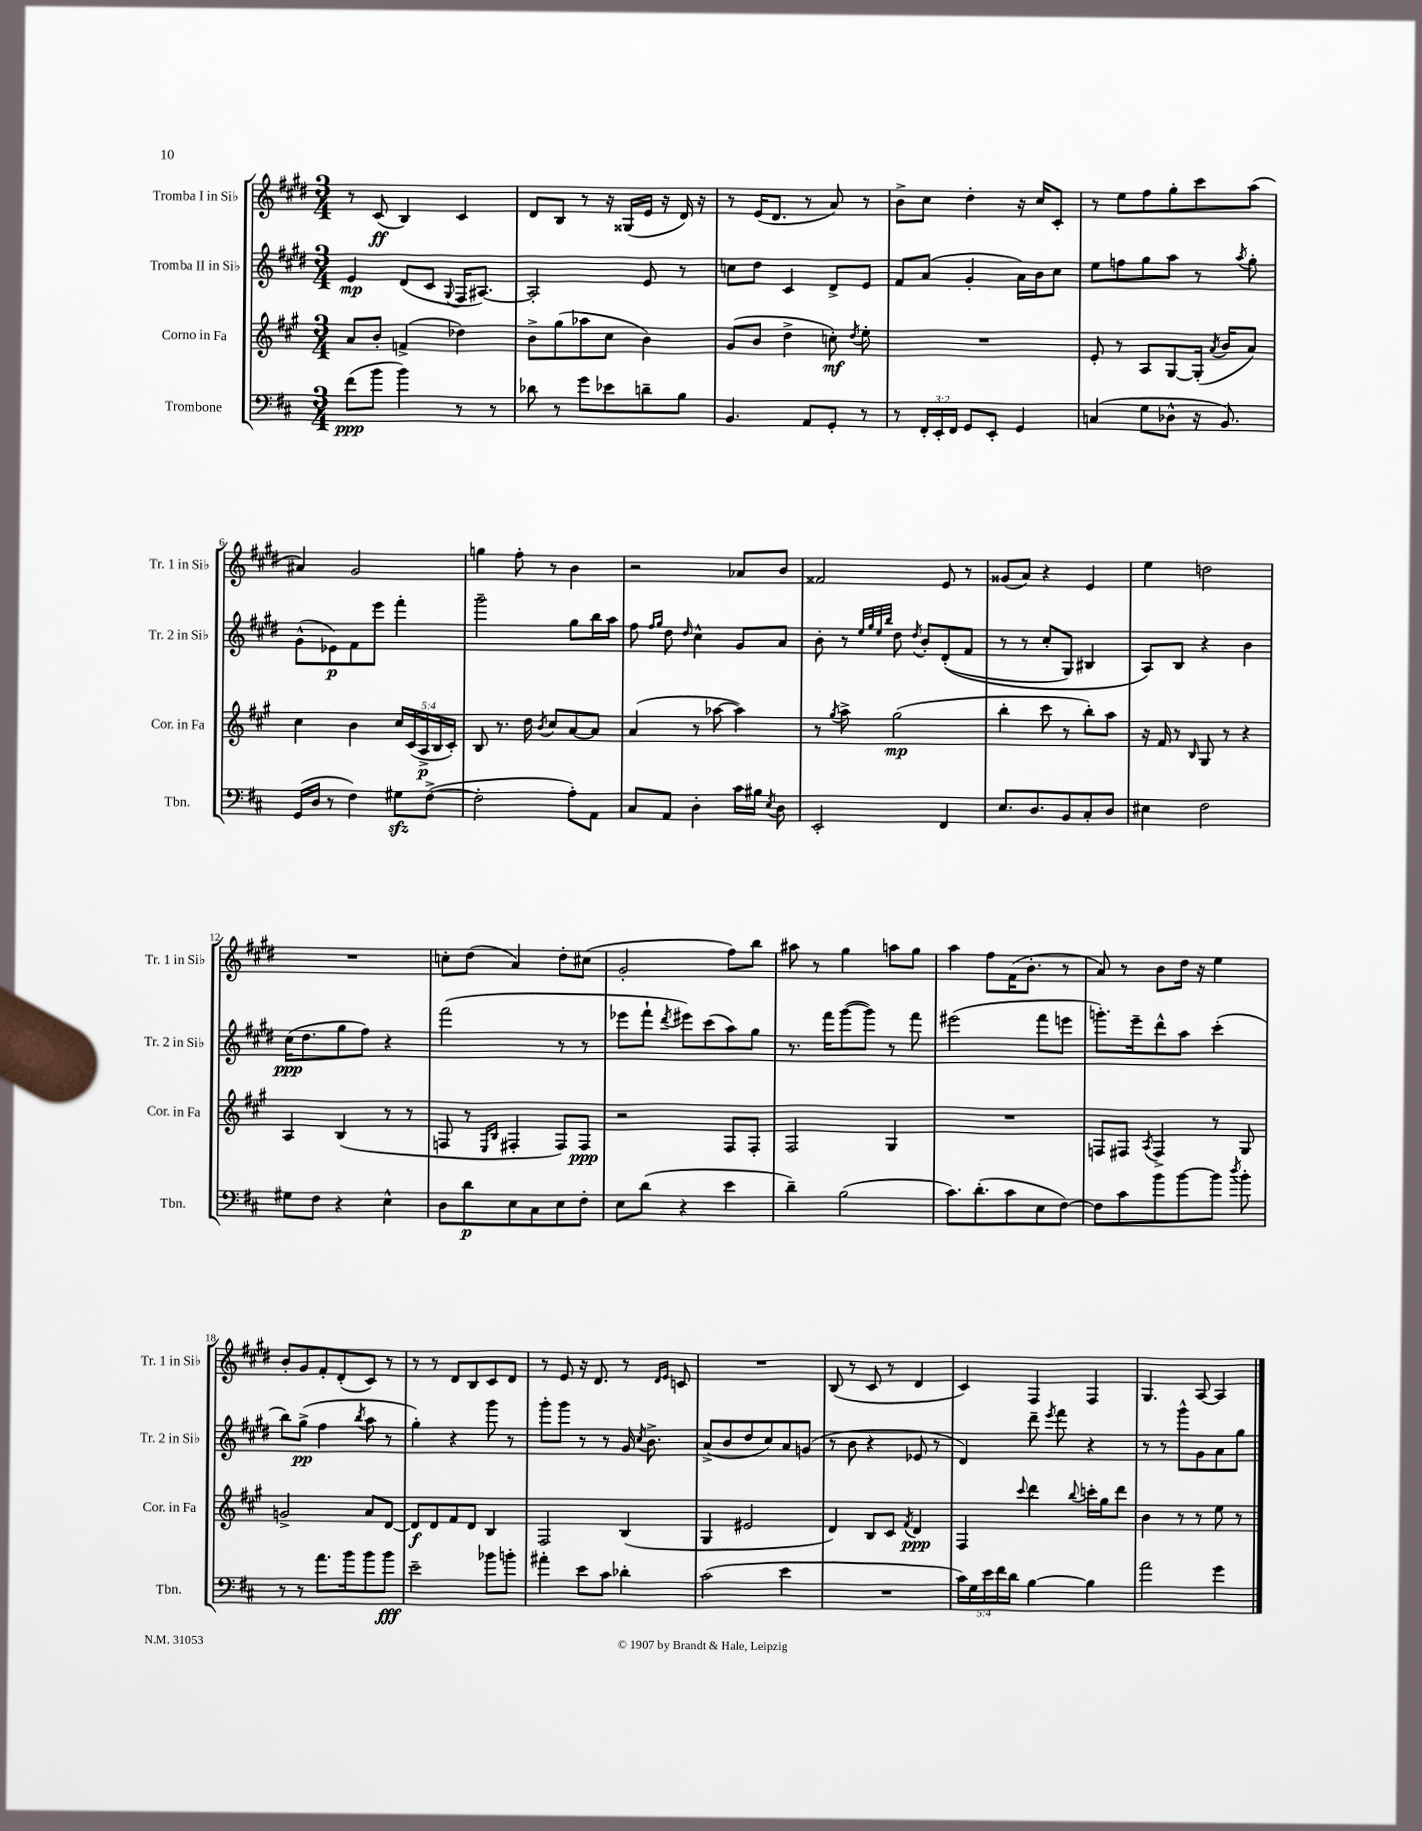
<<
\new StaffGroup <<
\new Staff = "s0" \with { instrumentName = "Tromba I in Sib" shortInstrumentName = "Tr. 1 in Sib" } {
    \clef treble \key e \major \numericTimeSignature \time 3/4
    \autoBeamOff r8 cis'8\ff( b4) cis'4 |
    dis'8[ b8] r8 r16 gisis16[( e'16] r16 dis'16) r16 |
    r8 e'16[( dis'8.] r8 a'8) r8 |
    b'8[-> cis''8] dis''4-. r16 cis''16[ cis'8]-. |
    r8 e''8[ fis''8 gis''8-. cis'''8 a''8]( |
    ais'4) gis'2 |
    g''4 fis''8-. r8 b'4 |
    r2 aes'8[ b'8] |
    fisis'2 e'8 r8 |
    gisis'8[( a'8]) r4 e'4 |
    e''4 d''2 |
    R2. |
    c''8[-. dis''8]( a'4) dis''8[-. cis''8]( |
    gis'2-. fis''8[) b''8] |
    ais''8 r8 gis''4 a''8[ gis''8] |
    a''4 fis''8[ fis'16( b'8.]-. r8 |
    a'8) r8 b'8[ dis''16] r16 e''4 |
    b'8[-. gis'8 fis'8-. dis'8-.( cis'8]) r8 |
    r8 r8 dis'8[ b8 cis'8 dis'8] |
    r8 e'8 r16 dis'8. r8 \grace { dis'16[ e'16] } c'8 |
    R2. |
    b8( r8 cis'8 r8 dis'4 |
    cis'4) fis4 fis4 |
    gis4. a8~ a4 \bar "|." |
}
\new Staff = "s1" \with { instrumentName = "Tromba II in Sib" shortInstrumentName = "Tr. 2 in Sib" } {
    \clef treble \key e \major \numericTimeSignature \time 3/4
    \autoBeamOff e'4\mp dis'8[( cis'8] \appoggiatura { gis8 } fis16[ ais8.]~) |
    ais2-. e'8 r8 |
    c''8[ dis''8] cis'4 dis'8[-> e'8] |
    fis'8[ a'8]( gis'4-. a'16[) b'16 cis''8] |
    e''8[ f''8 gis''8 a''8] r8 \acciaccatura { a''8 } gis''8-. |
    gis'8[-^( ees'8\p) fis'8 e'''8] fis'''4-. |
    gis'''2-- gis''8[ b''16 a''16] |
    fis''8 \grace { fis''16[ gis''16] } dis''8 \grace { dis''16 } cis''4-^ gis'8[ a'8] |
    b'8-. r8 \grace { e''32[ gis''32 e''32 b''32] } dis''8 \acciaccatura { dis''8 } b'8[-. dis'8-.(\( fis'8] |
    r8 r8 cis''8[-. gis8]) bis4 |
    a8[\) b8] r4 b'4 |
    cis''16[\ppp( dis''8. gis''8 fis''8]) r4 |
    fis'''2( r8 r8 |
    ees'''8[ fis'''8]-! \acciaccatura { dis'''8 } eis'''8[) cis'''8( a''8) gis''8] |
    r8. fis'''16[ gis'''8~( gis'''8]) r8 fis'''8 |
    eis'''2( fis'''8[ e'''8] |
    g'''8.[-.) e'''16-- dis'''8-^ a''8] cis'''4-.( |
    b''8[) gis''8]->\pp( fis''4 \acciaccatura { b''8 } a''8 r8 |
    gis''4-.) r4 gis'''8 r8 |
    gis'''8[-. gis'''8] r8 r8 gis'16 \acciaccatura { cis''8 } b'8.-> |
    a'8[->( b'8 dis''8 cis''8) a'8 g'8]( |
    r8 b'8 r4 ees'8 r8 |
    dis'4) dis'''8-- \acciaccatura { e'''8 } fis'''8 r4 |
    r8 r8 gis'''8[-^ gis'8 a'8 gis''8] \bar "|." |
}
\new Staff = "s2" \with { instrumentName = "Corno in Fa" shortInstrumentName = "Cor. in Fa" } {
    \clef treble \key a \major \numericTimeSignature \time 3/4 \override Staff.TupletNumber.text = #tuplet-number::calc-fraction-text
    \autoBeamOff a'8[ b'8]-. f'4->( des''4) |
    b'8[-> gis''8( aes''8 cis''8] b'4) |
    gis'8[( b'8] d''4-> c''8-.\mf) \acciaccatura { d''8 } e''8-. |
    R2. |
    e'8-. r8 a8[ gis8~ gis16]-.( \acciaccatura { a'8 } b'16[ a'8]) |
    cis''4 b'4 \tuplet 5/4 { cis''16[ cis'16( a16->\p b16 cis'16]-.) } |
    b8 r8. d''16 \acciaccatura { b'8 } cis''8[ a'8~ a'8] |
    a'4( r8 aes''8~ aes''4) |
    r8 \acciaccatura { gis''8 } a''8-> gis''2\mp( |
    b''4-. cis'''8 r8 b''8[-.) a''8] |
    r16 fis'16 r8 \grace { b16 } gis8 r8 r4 |
    a4 b4( r8 r8 |
    f8 r8 \grace { e16[ b16] } fis4-. fis8[) fis8]\ppp |
    r2 fis8[ fis8]-. |
    fis2 gis4 |
    R2. |
    f8[ fis8] \acciaccatura { a8 } fis4-> r8 gis8 |
    g'2-> a'8[ d'8]~ |
    d'8[\f d'8 fis'8 d'8] b4 |
    fis2 b4( |
    gis4 eis'2 |
    d'4) b8[ cis'8] \acciaccatura { fis'8 } d'4\ppp |
    fis4 \appoggiatura { cis'''8 } d'''4 \appoggiatura { b''8 } c'''16[-. gis''16 d'''8] |
    b'4 r8 r8 e''8 r8 \bar "|." |
}
\new Staff = "s3" \with { instrumentName = "Trombone" shortInstrumentName = "Tbn." } {
    \clef bass \key d \major \numericTimeSignature \time 3/4 \override Staff.TupletNumber.text = #tuplet-number::calc-fraction-text
    \autoBeamOff fis'8[\ppp( b'8] b'4) r8 r8 |
    des'8 r8 g'8[ ees'8 d'8-- b8] |
    b,4. a,8[ g,8]-. r8 |
    r8 \tuplet 3/2 { fis,16[-. e,16-. fis,16] } g,8[ e,8]-. g,4 |
    c4( g8[ des8]-^ r16 b,8.) |
    g,16[( d16] r8 fis4) gis8[\sfz fis8]~->( |
    fis2-. a8[-.) a,8] |
    cis8[ a,8] d4-. cis'16[ bis16] \acciaccatura { e8 } d8 |
    e,2-. fis,4 |
    e8.[ d8. b,8 cis8-. d8] |
    eis4 fis2 |
    gis8[ fis8] r4 e4-^ |
    d8[ d'8\p e8 cis8 e8 fis8]-. |
    e8[ d'8]( r4 e'4 |
    d'4--) b2( |
    cis'8.[) d'8.-.( cis'8 e8 fis8]~) |
    fis8[ cis'8 b'8 b'8~ b'8] \acciaccatura { d''8 } b'8-. |
    r8 r8 a'8.[ b'16 b'8 b'8]\fff |
    e'2-- bes'8[ b'8]-. |
    ais'4-. e'8[ cis'8] des'4-. |
    cis'2( e'4 |
    R2. |
    \tuplet 5/4 { cis'16[) g16 e'16 fis'16 d'16] } b4~ b4 |
    a'2 g'4 \bar "|." |
}
>>
>>
